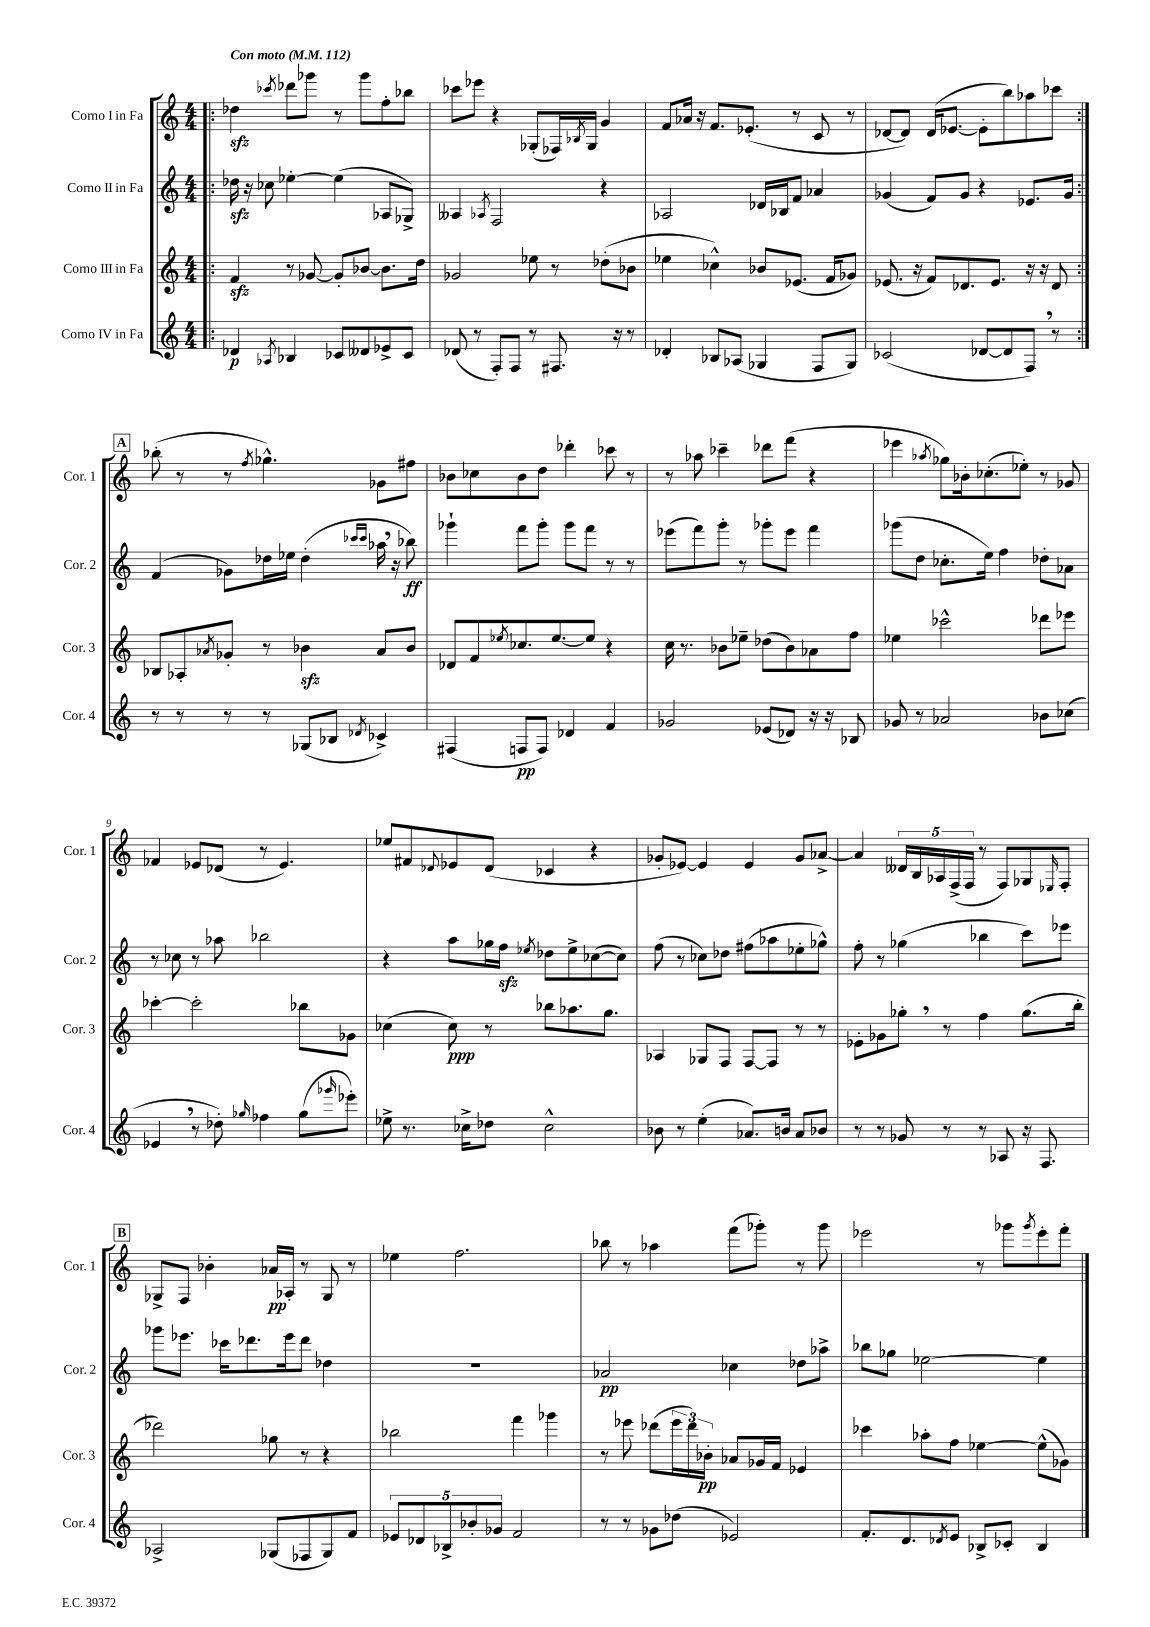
<<
\new StaffGroup <<
\new Staff = "s0" \with { instrumentName = "Corno I in Fa" shortInstrumentName = "Cor. 1" } {
    \clef treble \key c \major \numericTimeSignature \time 4/4 \tempo "Con moto" 4 = 112
    \repeat volta 2 { \bar ".|:" des''4\sfz \acciaccatura { ces'''8 } des'''8 ges'''8 r8 ges'''8 f''8-. bes''8 |
    ces'''8 ees'''8 r4 ges8-.( fes16) \acciaccatura { bes8 } ges16 g'4 |
    f'8 aes'16 r16 f'8. ees'8.-.( r8 c'8 r8 |
    des'8~ des'8) des'16( ees'8.~ ees'8-. b''8) aes''8 ces'''8 | }
    \mark \markup { \box "A" } bes''8-.( r8 r8 \acciaccatura { f''8 } ges''4.-^) ges'8 fis''8 |
    bes'8 ces''8 bes'8 d''8 des'''4-. ces'''8 r8 |
    r8 aes''8 ces'''4-- des'''8 f'''8( r4 |
    ees'''4 \acciaccatura { aes''8 } ges''8) bes'16-. ces''8.-.( ees''8-.) r8 ges'8 |
    fes'4 ees'8 des'8( r8 ees'4.) |
    ees''8 fis'8 \appoggiatura { des'8 } ees'8 des'8( ces'4 r4 |
    ges'8-. ees'8~) ees'4 ees'4 ges'8 aes'8~-> |
    aes'4 \tuplet 5/4 { deses'16 b16 aes16 f16->( f16 } r8 f8) ges8 \grace { ees16 } f8-. |
    \mark \markup { \box "B" } ges8-> f8 bes'4-. aes'16\pp aes16-. r8 ges8 r8 |
    ees''4 f''2. |
    bes''8 r8 aes''4 f'''8( ges'''8-.) r8 ges'''8 |
    ees'''2 r8 ges'''8 \acciaccatura { ges'''8 } ees'''8-. f'''8-. \bar "|." |
}
\new Staff = "s1" \with { instrumentName = "Corno II in Fa" shortInstrumentName = "Cor. 2" } {
    \clef treble \key c \major \numericTimeSignature \time 4/4
    \repeat volta 2 { \bar ".|:" des''16\sfz r16 ces''8 ees''4~-. ees''4( aes8 ges8->) |
    aeses4 \acciaccatura { aes8 } f2 r4 |
    aes2 des'16 bes16 f'8 aes'4 |
    ges'4( f'8) ges'8 r4 ees'8. ges'16 | }
    \mark \markup { \box "A" } f'4( ges'8) des''16 ees''16 des''4-.( \grace { ces'''16 ces'''16 } aes''16 \breathe r16 bes''8\ff) |
    ges'''4-! f'''8 ges'''8-. ges'''8 f'''8 r8 r8 |
    ees'''8( f'''8) g'''8-. r8 ges'''8-. ees'''8 f'''4 |
    ges'''8( d''8 ces''8.-. e''16) f''4 des''8-. aes'8 |
    r8 ces''8 r8 aes''8 bes''2 |
    r4 a''8 ges''16 f''16\sfz \acciaccatura { ees''8 } des''8 ees''8-> ces''8~( ces''8) |
    f''8( r8 ces''8) des''8 fis''8( aes''8 ees''8-. ges''8-^) |
    f''8-. r8 ges''4( bes''4 c'''8) ees'''8 |
    \mark \markup { \box "B" } ges'''8 ees'''8. ces'''16 des'''8. ees'''16 des'''8 des''4 |
    R1 |
    aes'2\pp ces''4 des''8 aes''8-> |
    bes''8 ges''8 ees''2~ ees''4 \bar "|." |
}
\new Staff = "s2" \with { instrumentName = "Corno III in Fa" shortInstrumentName = "Cor. 3" } {
    \clef treble \key c \major \numericTimeSignature \time 4/4
    \repeat volta 2 { \bar ".|:" f'4\sfz r8 ges'8~ ges'8-. bes'8~ bes'8. d''16 |
    ges'2 ees''8 r8 des''8-.( bes'8 |
    ees''4 ces''4-^) bes'8 ees'8.( f'16 ges'8) |
    ees'8.( r16 f'8) des'8. ees'8. r16 r16 des'8 | }
    \mark \markup { \box "A" } bes8 aes8-. \acciaccatura { aes'8 } ges'8-. r8 bes'4\sfz aes'8 bes'8 |
    des'8 f'8 \acciaccatura { ees''8 } ces''8. ees''8.~ ees''8 r4 |
    c''16 r8. bes'8 ees''8-- des''8( bes'8) aes'8 f''8 |
    ees''4 ces'''2-^ des'''8 ees'''8 |
    ces'''4~-. ces'''2-. bes''8 ges'8 |
    ces''4( ces''8\ppp) r8 bes''8 aes''8. g''8. |
    aes4 ges8 f8 f8~ f8 r8 r8 |
    ees'8-. ges'8 ges''8-. \breathe r8 f''4 ges''8.( b''16-. |
    \mark \markup { \box "B" } des'''2) ges''8 r8 r4 |
    bes''2 f'''4 ges'''4 |
    r8 ees'''8 des'''8( \tuplet 3/2 { ees'''16 des'''16) bes'16-.\pp } aes'8 ges'16 f'16 ees'4 |
    ces'''4 aes''8-. f''8 ees''4~ ees''8-^( ges'8) \bar "|." |
}
\new Staff = "s3" \with { instrumentName = "Corno IV in Fa" shortInstrumentName = "Cor. 4" } {
    \clef treble \key c \major \numericTimeSignature \time 4/4
    \repeat volta 2 { \bar ".|:" des'4\p \acciaccatura { aes8 } bes4 ces'8 deses'8 ees'8-> ces'8 |
    des'8( r8 f8-.) f8 r8 fis8. r16 r8 |
    des'4-. bes8 aes8( ges4 f8 ges8) |
    ces'2( des'8~ des'8 f8) \breathe r8 | }
    \mark \markup { \box "A" } r8 r8 r8 r8 ges8( bes8 \acciaccatura { des'8 } ces'4->) |
    fis4( f8\pp f8) des'4 f'4 |
    ges'2 ees'8( des'8) r16 r16 bes8 |
    ges'8 r8 aes'2 bes'8 ces''8( |
    ees'4 \breathe r8 des''8-.) \grace { ges''16 } fes''4 ges''8( \grace { ges'''16 } ees'''8-.) |
    ees''8-> r8. ces''16-> des''8 ces''2-^ |
    bes'8 r8 e''4-.( aes'8.) b'16 aes'8 bes'8 |
    r8 r8 ges'8 r8 r8 aes8 r16 f8. |
    \mark \markup { \box "B" } aes2-> ges8( fes8 ges8) f'8 |
    \tuplet 5/4 { ees'8 des'8 bes8-> bes'8-. ges'8 } f'2 |
    r8 r8 ges'8 des''8( ees'2) |
    f'8.-. d'8. \acciaccatura { des'8 } e'8 bes8-> ces'8-. bes4 \bar "|." |
}
>>
>>
